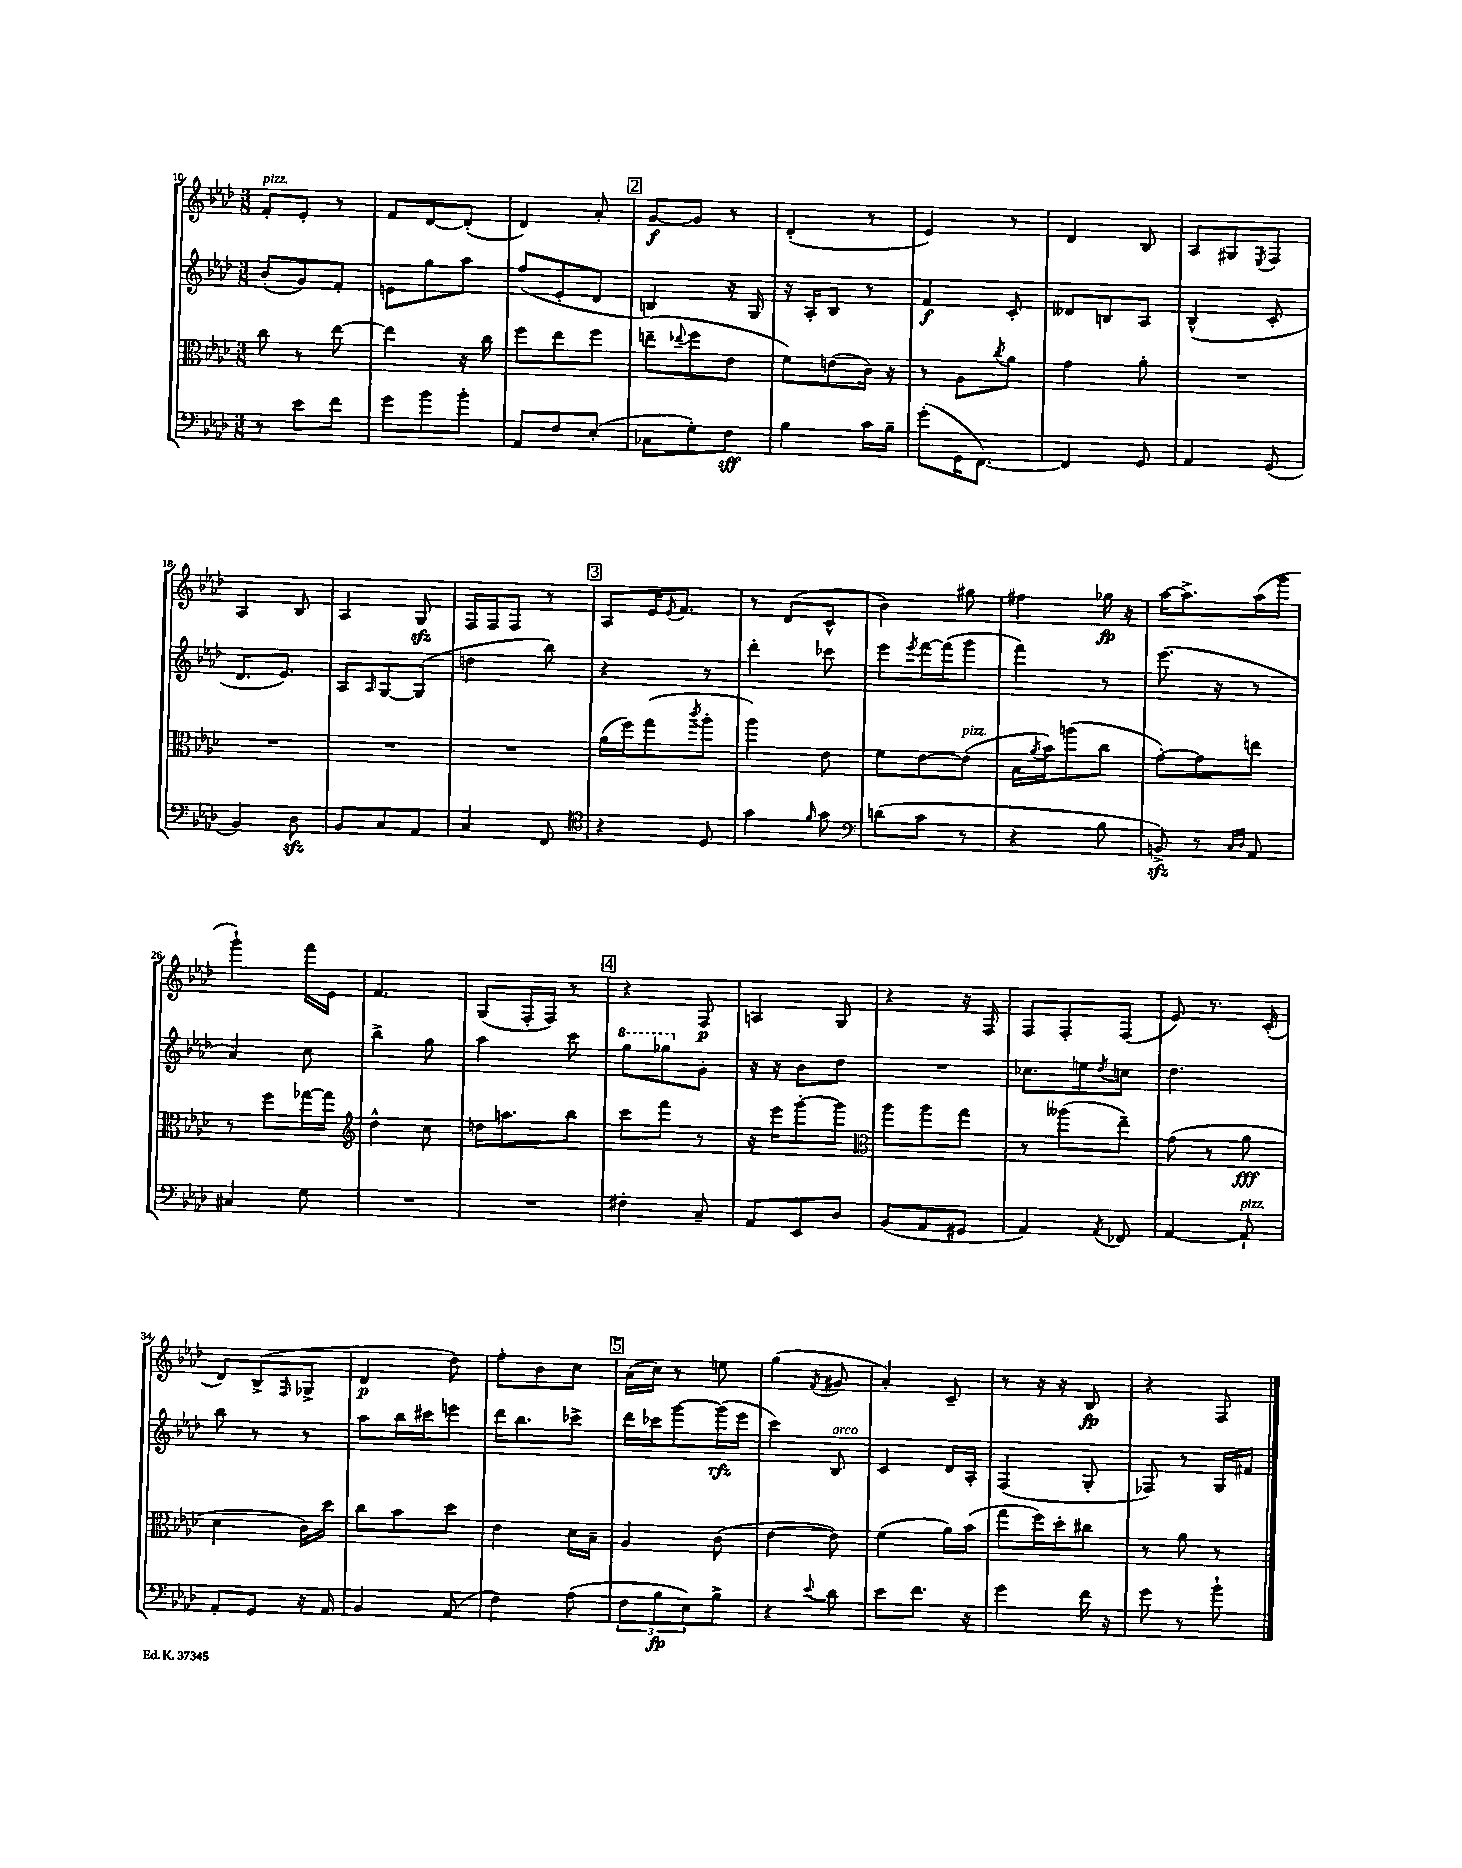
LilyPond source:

<<
\new StaffGroup <<
\new Staff = "s0" {
    \clef treble \key aes \major \numericTimeSignature \time 3/8
    f'8-.^\markup { \italic "pizz." } ees'8-. r8 |
    f'8 des'8~ des'8-.( |
    des'4) aes'8-. |
    \mark \markup { \box "2" } g'8~\f g'8 r8 |
    des'4-.( r8 |
    ees'4) r8 |
    des'4 bes8 |
    aes8 gis8 \acciaccatura { ees8 } f8 |
    aes4 bes8 |
    aes4 g8\sfz |
    f16 f16 f8 r8 |
    \mark \markup { \box "3" } aes8 ees'16 \acciaccatura { ees'8 } f'8. |
    r8 des'8( c'8-^ |
    bes'4) gis''8 |
    fis''4 ges''16\fp r16 |
    aes''16~ aes''8.-> aes''16( g'''16 |
    g'''4-!) f'''16 ees'16 |
    f'4. |
    g8( f16-. f16) r8 |
    \mark \markup { \box "4" } r4 f8\p |
    a4 g8 |
    r4 r16 f16 |
    f8 f8-. f8( |
    ees'8) r8. c'16-.( |
    des'8) bes8->( \grace { f16 } ges8-> |
    des'4\p des''8) |
    f''8-. bes'8 c''8 |
    \mark \markup { \box "5" } aes'16( c''16) r8 e''8 |
    g''4( \acciaccatura { f'8 } gis'8 |
    aes'4-.) c'8-- |
    r8 r16 r16 bes8\fp |
    r4 f8 \bar "|." |
}
\new Staff = "s1" {
    \clef treble \key aes \major \numericTimeSignature \time 3/8
    bes'8-.( g'8) f'8-. |
    e'8 g''8 aes''8 |
    f''8( ees'8-. des'8 |
    \mark \markup { \box "2" } b4) r16 g16 |
    r16 aes16-. bes8 r8 |
    f'4\f c'8-. |
    deses'8 b8 aes8 |
    bes4-^( c'8-. |
    des'8. ees'8.) |
    aes8 \grace { aes16 } g8~ g8( |
    d''4 bes''8) |
    \mark \markup { \box "3" } r4 r8 |
    des'''4-. ces'''8 |
    ees'''8 \acciaccatura { ees'''8 } f'''16~ f'''16( g'''8 |
    f'''4) r8 |
    ees'''8.( r16 r8 |
    aes'4) c''8 |
    bes''4-> g''8 |
    aes''4 c'''8 |
    \mark \markup { \box "4" } \ottava #1 g'''8 ges'''8 \ottava #0 g'8-. |
    r16 r16 bes'8 des''8 |
    R4. |
    ces''8. e''16 \acciaccatura { des''8 } c''8 |
    des''4. |
    bes''8 r8 r8 |
    aes''8 bes''16 cis'''16 e'''8 |
    des'''16 bes''8. ces'''8-> |
    \mark \markup { \box "5" } des'''16 ces'''16 g'''8~ g'''16\rfz( ees'''16 |
    c'''4) bes8^\markup { \italic "arco" } |
    c'4 des'16 aes16-. |
    f4( g8-. |
    fes8) r8 g16 fis'16 \bar "|." |
}
\new Staff = "s2" {
    \clef alto \key aes \major \numericTimeSignature \time 3/8
    c''8 r8 ees''8~ |
    ees''4 r16 c''16 |
    f''8 ees''8 f''8 |
    \mark \markup { \box "2" } e''8--( \appoggiatura { ees''8 } f''8 ees'8 |
    f'8) e'8( c'16) r16 |
    r8 aes8 \acciaccatura { c''8 } aes'8 |
    g'4 aes'8-. |
    R4. |
    R4. |
    R4. |
    R4. |
    \mark \markup { \box "3" } aes'16( f''16) g''8( \acciaccatura { c'''8 } aes''8-. |
    aes''4) ees'8 |
    f'8 ees'8~ ees'8^\markup { \italic "pizz." }( |
    bes16 \acciaccatura { aes'8 } bes'16) a''8( c''8 |
    g'8~-.) g'8 e''8 |
    r8 f''8 ges''16~ ges''16 |
    \clef treble des''4-^ c''8 |
    d''16 a''8. bes''8 |
    \mark \markup { \box "4" } c'''8 f'''8 r8 |
    r16 ees'''16 g'''8~-. g'''8 |
    \clef alto aes''8 aes''8 g''8 |
    r8 aeses''8( ees''8--) |
    g'8( r8 aes'8\fff |
    des'4 c'16) des''16 |
    c''8 bes'8 des''8 |
    ees'4 des'16 bes16-- |
    \mark \markup { \box "5" } aes4 c'8( |
    ees'4~ ees'8) |
    f'4( aes'16) bes'16( |
    g''8 f''16) des''16-. cis''8 |
    r8 aes'8 r8 \bar "|." |
}
\new Staff = "s3" {
    \clef bass \key aes \major \numericTimeSignature \time 3/8
    r8 ees'8 f'8 |
    g'8 bes'8 bes'8-. |
    aes,8 f8 ees8-.( |
    \mark \markup { \box "2" } ces8 g8-.) f8\sff |
    bes4 c'16 bes16-- |
    g'8-.( g,16 f,8.~) |
    f,4 g,8 |
    aes,4 g,8( |
    bes,4) des8\sfz |
    bes,8 c8 aes,8 |
    c4 f,8 |
    \mark \markup { \box "3" } \clef tenor r4 des8 |
    g'4 \grace { f'16 } g'8 |
    \clef bass d'8( c'8 r8 |
    r4 bes8 |
    b,8->\sfz) r8 \grace { c16 des16 } aes,8 |
    cis4 g8 |
    R4. |
    R4. |
    \mark \markup { \box "4" } fis4-. c8-- |
    aes,8 ees,8 des8 |
    bes,8( aes,8 gis,8 |
    aes,4) \acciaccatura { aes,8 } fes,8 |
    aes,4~ aes,8-!^\markup { \italic "pizz." } |
    aes,8-. g,8 r16 aes,16 |
    bes,4 aes,8( |
    f4) aes8( |
    \mark \markup { \box "5" } \tuplet 3/2 { f8 bes8\fp ees8) } bes8-> |
    r4 \appoggiatura { ees'8 } des'8 |
    ees'8 f'8. r16 |
    g'4 f'16 r16 |
    g'8 r8 bes'8-! \bar "|." |
}
>>
>>
\layout { \context { \Score currentBarNumber = #10 } }
